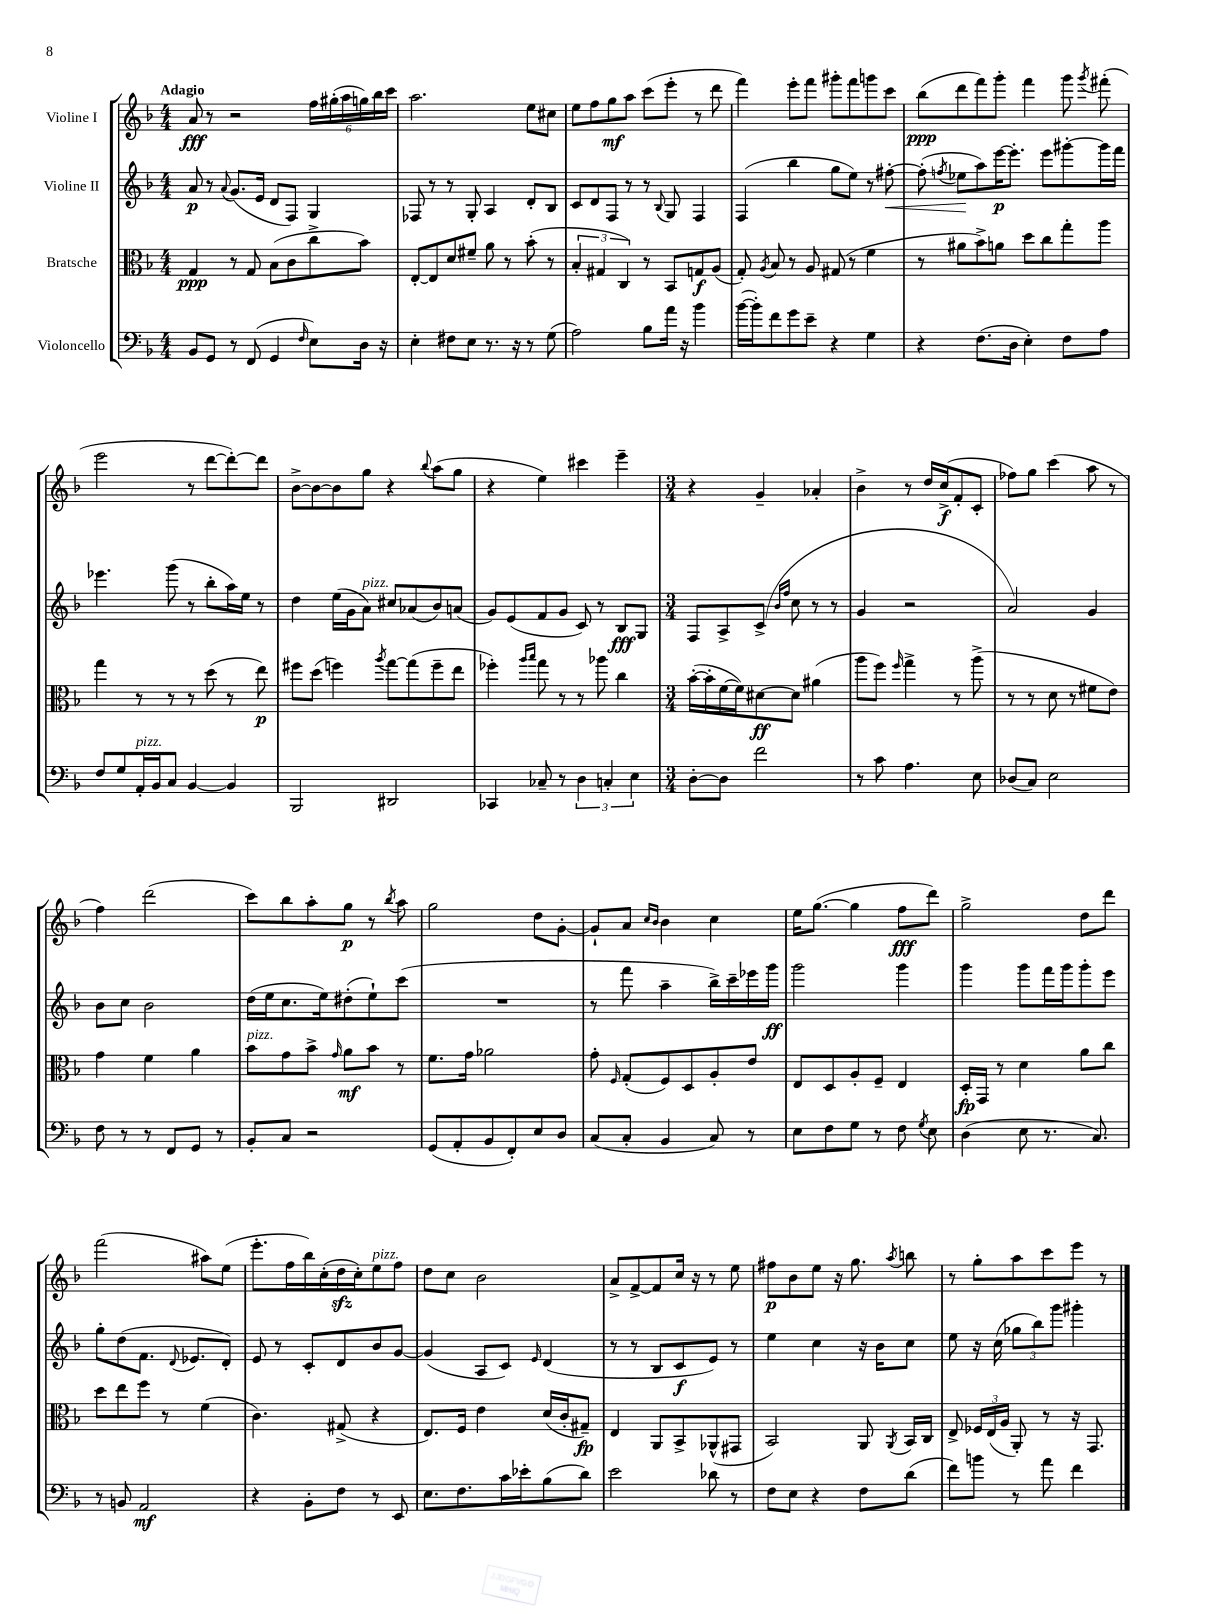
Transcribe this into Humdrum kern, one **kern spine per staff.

**kern	**kern	**kern	**kern
*staff4	*staff3	*staff2	*staff1
*clefF4	*clefC3	*clefG2	*clefG2
*k[b-]	*k[b-]	*k[b-]	*k[b-]
*M4/4	*M4/4	*M4/4	*M4/4
8BB-/L	4G/	8a/	8a/
8GG/J	.	8r	8r
.	.	8qqa/	.
8r	8r	(8.g/L	2r
(8FF/	8G/	.	.
.	.	16e/Jk	.
4GG/	(8B-\L	8d/L	.
.	8c\	8F/J)	.
16qqF/	.	.	.
8E\L)	8cc^\	4G/	24ff\LL
.	.	.	(24gg#'\
.	.	.	24aa\
16D\Jk	8b-\J)	.	24gg\)
.	.	.	24bb-\
16r	.	.	.
.	.	.	24ccc\JJ
=	=	=	=
4E'\	[8E'/L	8F-/	2.aa\
.	8E/]	8r	.
8F#\L	8d/	8r	.
8E\J	8f#~/J	8G'/	.
8.r	8a\	4A/	.
.	8r	.	.
16r	.	.	.
8r	(8b-'\	8d'/L	8ee\L
(8G\	8r	8B-/J	8cc#\J
=	=	=	=
2A\)	6B-'/	8c/L	8ee\L
.	.	8d/	8ff\
.	6G#/	.	.
.	.	8F/J	8gg\
.	6C/)	.	.
.	.	8r	8aa\J
8B-\L	8r	8r	(8ccc\L
.	.	8qqB-/	.
16a\Jk	8BB-/L	8G/	8eee'\J
16r	.	.	.
4b-\	8G/	4F/	8r
.	(8A/J	.	8ddd\
=	=	=	=
([16b-\LL	8G'/)	(4F/	4fff\)
16b-'\]J)	.	.	.
.	8qA/	.	.
8f\	8B-/	.	.
8g\	8r	4bb-\	8eee'\L
8e~\J	8A/	.	8fff\J
4r	(8G#/	8gg\L	8ggg#'\L
.	8r	8ee\J)	8fff\
4G\	4f\	8r	8ggg\
.	.	[8ff#'\	8ccc\J
=	=	=	=
4r	8r	(8ff#'\]	(8bb-\L
.	.	8qff/	.
.	8a#\L	8ee-\L	8ddd\
(8.F\L	8b-^\)	8aa\)	8fff\)
.	8a\J	[16eee\K	8ggg'\J
16D\Jk	.	8.eee'\]J	.
4E'\)	8dd\L	.	4fff\
.	8cc\	8eee\L	.
8F\L	8gg'\	[8ggg#'\	8ggg\
.	.	.	8qggg/
8A\J	8aa\J	16ggg#\]L	(8fff#'\
.	.	16fff\JJ	.
=	=	=	=
8F/L	4gg\	4.eee-\	2eee\
8G/	.	.	.
16AA'/L	8r	.	.
16BB-/J	.	.	.
8C/J	8r	(8ggg\	.
[4BB-/	8r	8r	8r
.	(8dd\	8bb-'\L	[8ddd\L
4BB-/]	8r	16aa\L)	8ddd'\_)
.	.	16ee\JJ	.
.	8ee\)	8r	8ddd\]J
=	=	=	=
2BBB-/	8ff#\L	4dd\	[8b-^\L
.	(8dd\J	.	8b-\_
.	4ff\)	(16ee\LL	8b-\]
.	.	16g\J	.
.	.	8a\J)	8gg\J
.	8qaa/	.	.
2DD#/	[8gg\L	8cc#/L	4r
.	(8gg\]	(8a-/	.
.	.	.	8qqbb-/
.	8ff~\	8b-/)	(8aa\L
.	8ee\J	(8a/J	8gg\J
=	=	=	=
4CC-/	4ff-'\)	8g/L)	4r
.	.	(8e/	.
.	16qqaa/LL	.	.
.	16qqbb-/JJ	.	.
8C-~/	8gg\	8f/	4ee\)
8r	8r	8g/J	.
6D\	8r	8c/)	4ccc#\
.	8aa-\	8r	.
6C'/	.	.	.
.	4cc\	8B-/L	4eee~\
6E\	.	.	.
.	.	8G/J	.
=	=	=	=
*M3/4	*M3/4	*M3/4	*M3/4
[8D'\L	([16b-'\LL	8F/L	4r
.	16b-'\]	.	.
8D\]J	[16f\	8A^/	.
.	16f\]J)	.	.
2f\	[8d#\	(8c^/J	4g~/
.	.	16qqb-/LL	.
.	.	16qqff/JJ	.
.	8d#\]J	8cc\	.
.	(4a#\	8r	4a-'/
.	.	8r	.
=	=	=	=
8r	8aa\L	4g/	4b-^\
8c\	8ff\J)	.	.
.	16qqff/	.	.
4.A\	4gg^\	2r	8r
.	.	.	16dd/LL
.	.	.	(16cc^/J
.	8r	.	8f'/
8E\	(8aa^\	.	8c'/J
=	=	=	=
(8D-/L	8r	2a/)	8ff-\L)
8C/J)	8r	.	8gg\J
2E\	8d\	.	(4ccc\
.	8r	.	.
.	8f#\L	4g/	8aa\
.	8e\J)	.	8r
=	=	=	=
8F\	4g\	8b-\L	4ff\)
8r	.	8cc\J	.
8r	4f\	2b-\	(2ddd\
8FF/L	.	.	.
8GG/J	4a\	.	.
8r	.	.	.
=	=	=	=
8BB-'/L	8b-\L	(16dd\LL	8ccc\L)
.	.	16ee\J	.
8C/J	8g\	8.cc\	8bb-\
2r	8b-^\J	.	8aa'\
.	.	16ee\k)	.
.	16qqg/	.	.
.	8a\L	(8dd#'\	8gg\J
.	8b-\J	8ee`\)	8r
.	.	.	8qbb-/
.	8r	(8ccc\J	8aa\
=	=	=	=
(8GG/L	8.f\L	2.r	2gg\
8AA'/	.	.	.
.	16g\Jk	.	.
8BB-/	2a-\	.	.
8FF'/)	.	.	.
8E/	.	.	8dd\L
8D/J	.	.	[8g'\J
=	=	=	=
(8C/L	8g'\	8r	8g`/]L
.	16qqF/	.	.
8C'/J	(8G'/L	8fff\	8a/J
.	.	.	16qqcc/LL
.	.	.	16qqb-/JJ
4BB-/	8F/)	4aa~\	4b-\
.	8D/	.	.
8C/)	8A'/	16bb-^\LL)	4cc\
.	.	16ccc~\	.
8r	8e/J	16eee-\	.
.	.	16ggg\JJ	.
=	=	=	=
8E\L	8E/L	2ggg\	16ee\LK
.	.	.	([8.gg\J
8F\	8D/	.	.
8G\J	8A'/	.	4gg\]
8r	8F~/J	.	.
8F\	4E/	4ggg\	8ff\L
8qG/	.	.	.
8E\	.	.	8ddd\J)
=	=	=	=
(4D\	16D'/LL	4ggg\	2gg^\
.	16GG/JJ	.	.
.	8r	.	.
8E\	4d\	8ggg\L	.
8.r	.	16fff\L	.
.	.	16ggg\J	.
.	8a\L	8ggg'\	8dd\L
8.C/)	.	.	.
.	8cc\J	8eee\J	8ddd\J
=	=	=	=
8r	8dd\L	8gg'\L	(2fff\
8BB/	8ee\	(8dd\	.
2AA/	8ff\J	8.f\J	.
.	8r	.	.
.	.	8qqd/	.
.	.	8.e-/L	.
.	(4f\	.	8aa#\L)
.	.	8d'/J)	(8ee\J
=	=	=	=
4r	4.c\)	8e/	8.eee'\L
.	.	8r	.
.	.	.	16ff\L
8BB-'\L	.	8c'/L	16bb-\)
.	.	.	(16cc'\
8F\J	(8G#^/	8d/	16dd\
.	.	.	16cc'\J)
8r	4r	8b-/	8ee\
8EE/	.	[8g/J	8ff\J
=	=	=	=
8.E\L	8.E/L)	(4g/]	8dd\L
.	.	.	8cc\J
8.F\	16F/Jk	.	.
.	4e\	8A/L	2b-\
16c\L	.	8c/J)	.
16e-'\J	.	.	.
.	.	16qqe/	.
(8B-\	(16d/LL	(4d/	.
.	16c'/J	.	.
8d\J)	8G#~/J)	.	.
=	=	=	=
2e\	4E/	8r	8a^/L
.	.	8r	[8f^/
.	8AA/L	8B-/L	8f/]
.	8BB-^/	8c/	16cc/Jk
.	.	.	16r
8d-\	(8AA-^^/	8e/J)	8r
8r	8GG#/J	8r	8ee\
=	=	=	=
8F\L	2BB-/)	4ee\	8ff#\L
8E\J	.	.	8b-\
4r	.	4cc\	8ee\J
.	.	.	16r
.	.	.	8.gg\
8F\L	8AA/	16r	.
.	.	16b-\LK	.
.	8qAA/	.	8qaa/
(8d\J	16BB-/LL	8cc\J	8bb\
.	16C/JJ	.	.
=	=	=	=
8f\L)	8E^/	8ee\	8r
8b\J	24F-/LL	16r	8gg'\L
.	(24E/	.	.
.	.	(16cc\	.
.	24A/JJ	.	.
8r	8AA'/)	12gg-\L	8aa\
.	.	12bb-\)	.
8a\	8r	.	8ccc\
.	.	12ggg\J	.
4f\	16r	4ggg#'\	8eee\J
.	8.GG/	.	.
.	.	.	8r
==	==	==	==
*-	*-	*-	*-
